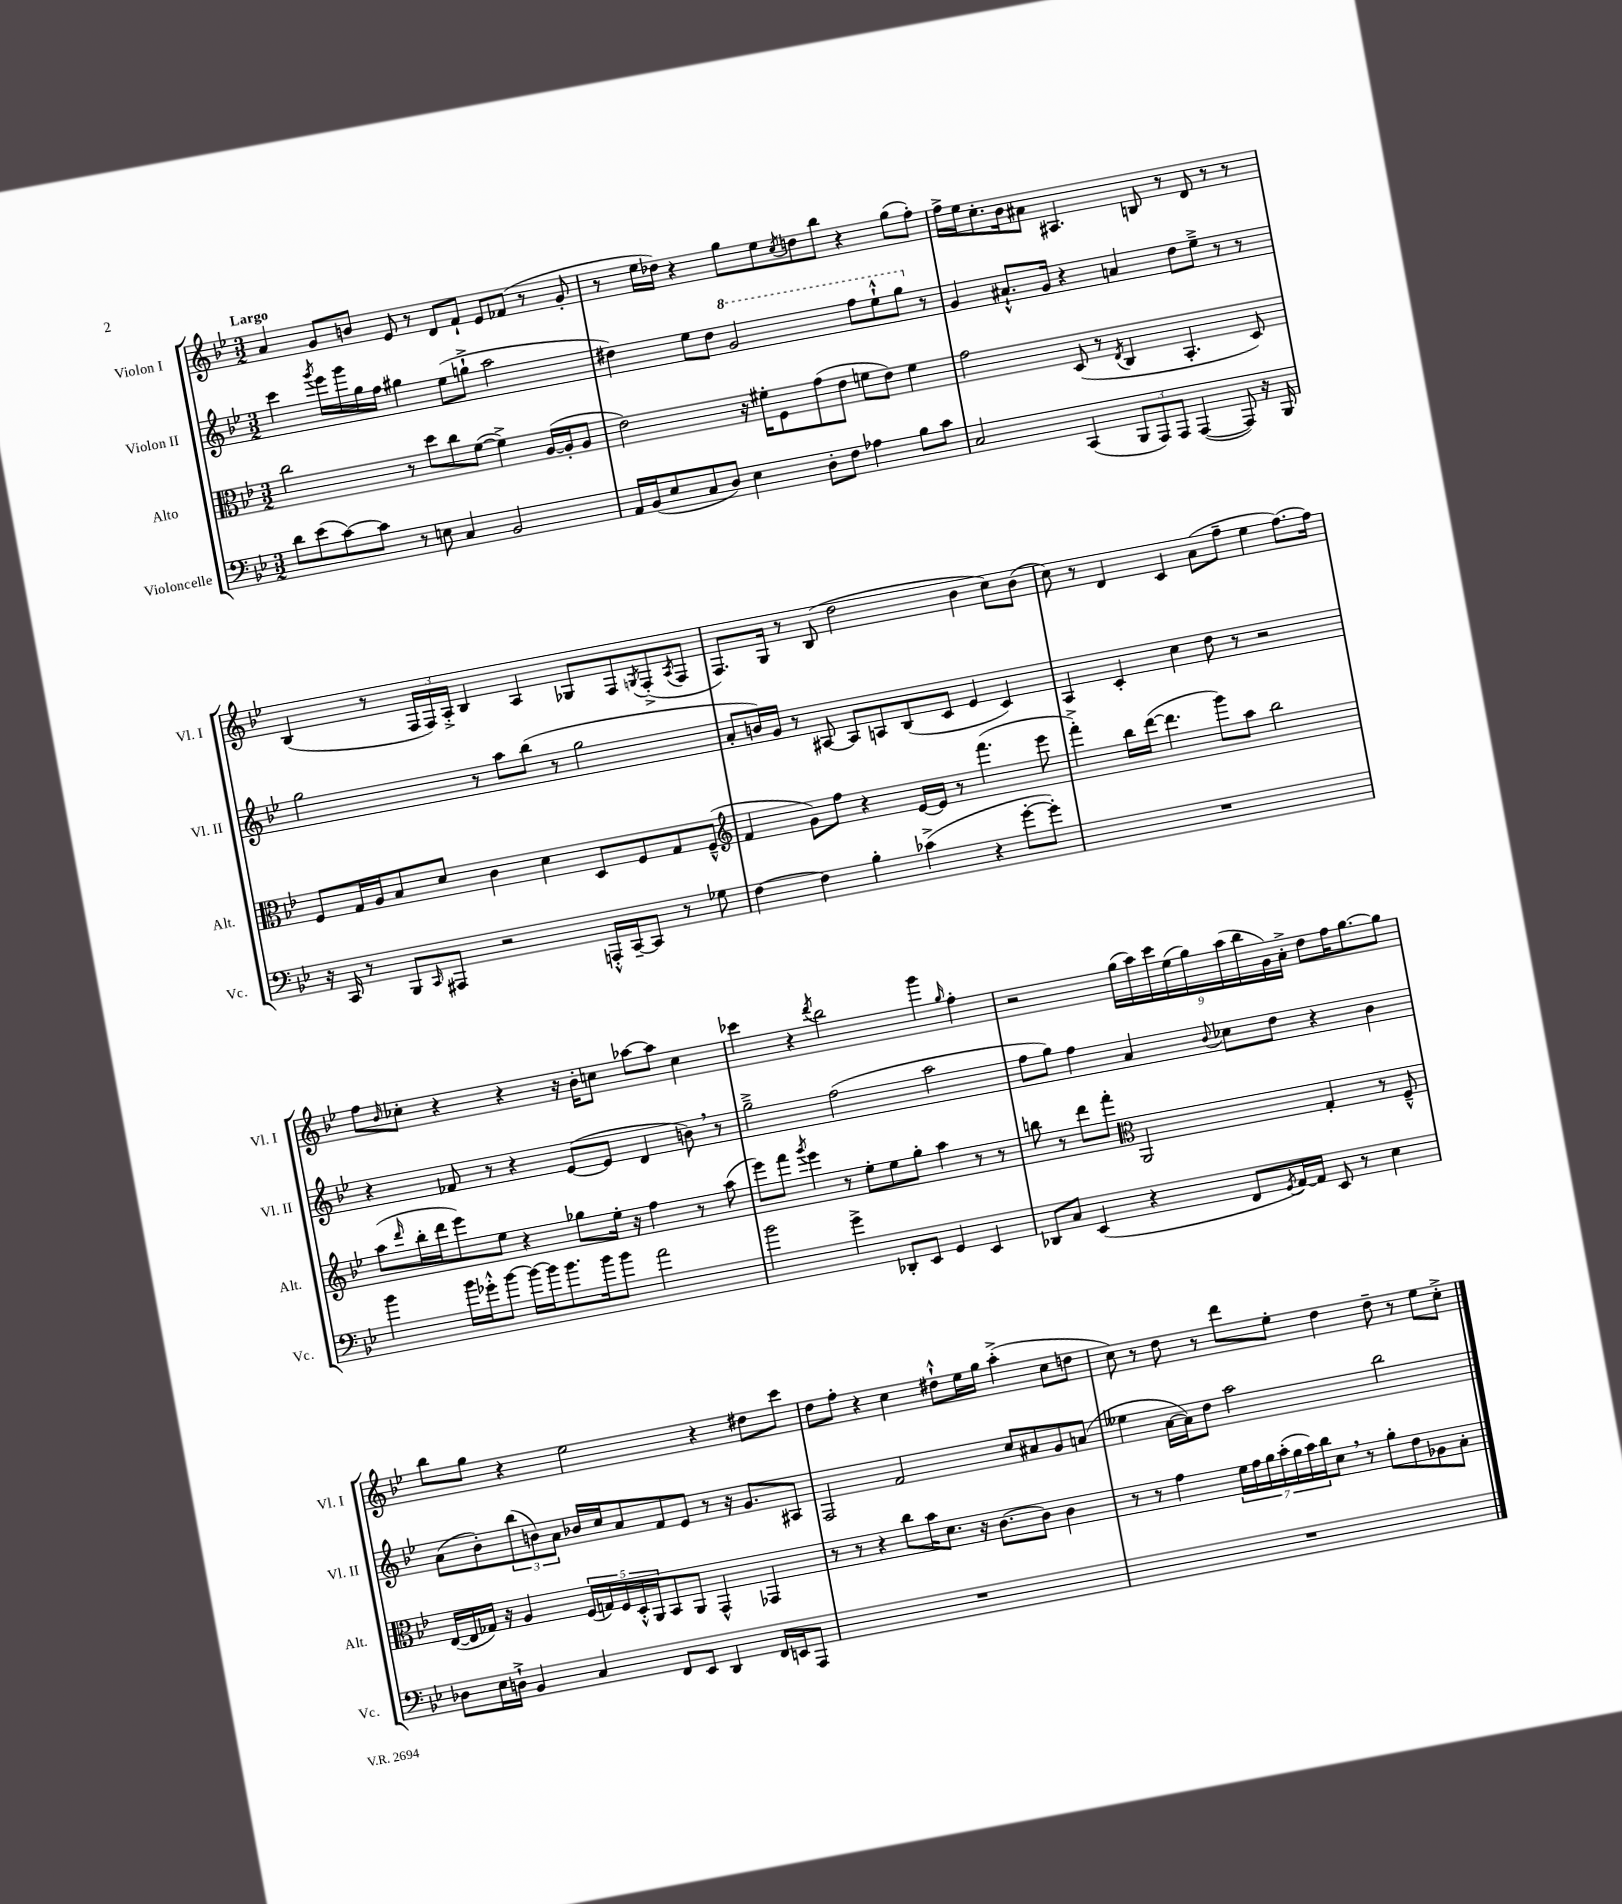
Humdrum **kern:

**kern	**kern	**kern	**kern
*staff4	*staff3	*staff2	*staff1
*clefF4	*clefC3	*clefG2	*clefG2
*k[b-e-]	*k[b-e-]	*k[b-e-]	*k[b-e-]
*M3/2	*M3/2	*M3/2	*M3/2
8d	2cc	4ccc	4a
(8e-	.	.	.
.	.	8qggg	.
[8c)	.	16eee-	8g
.	.	16ggg	.
8c]	.	16gg	8b
.	.	16ff	.
8r	8r	4gg#	8e-
8E	8dd	.	8r
4C	8cc	(8ee-	8d
.	([8f	8gg`^	8f`
2BB-	4f^])	2aa	8e-
.	.	.	(8f-
.	([16A	.	8r
.	16A']	.	.
.	8A	.	8g'
=	=	=	=
16AA	2e-)	4dd#)	8r
(16BB-	.	.	.
8E-	.	.	16ee-
.	.	.	16dd-)
8C	.	8ee-	4r
8D)	.	8dd#	.
4E-	16r	2gg	8gg
.	16f#'	.	.
.	8F	.	8ee-
.	.	.	8qcc
8D'	(8g	.	8dd
8F	8e-	.	8bb-
4A-	8f	8fff	4r
.	8e-)	8eee-`^^	.
8B-	4f	8ggg	(8gg
8c	.	8r	8ff')
=	=	=	=
2C	2g	4g	16ff^
.	.	.	16ee-
.	.	.	8.cc'
.	.	8.a#`^^	.
.	.	.	16b-
.	.	.	8a#
.	.	16g	.
(4CC	(8D	4r	4.A#
.	8r	.	.
.	8qE-	.	.
12BBB-	4C	4a	.
12AAA)	.	.	.
.	.	.	8B
12AAA	.	.	.
([4AAA	4.BB-'	8dd	8r
.	.	8ee-~^	8d
8AAA])	.	8r	8r
16r	8D)	8r	8r
16BBB-	.	.	.
=	=	=	=
16r	8F	2gg	(4B-
16CC	.	.	.
8r	16G	.	.
.	16A	.	.
8BBB-	8B-	.	8r
16qqCC	.	.	.
8AAA#	8d	.	24F
.	.	.	24F)
.	.	.	24A'^
2r	4c	8r	4B-
.	.	8aa	.
.	4d	(8bb-	4A
.	.	8r	.
16AAA'^^	8D	2gg	8G-
[16CC~	.	.	.
8CC]	8F	.	8F
.	.	.	8qG
8r	8G	.	(8F'^
.	.	.	8qA
8G-	(8F~^^	.	8F
=	=	=	=
*	*clefG2	*	*
[4F	4f	8a'	8.F)
.	.	16b)	.
.	.	16g	16G
4F]	8g)	8r	8r
.	8ff	[8A#	(8B-
4B-'	4r	8A#]	2dd
.	.	8A	.
(4c-^	[16e-	(8B-	.
.	16e-]	.	.
.	8r	8c	.
4r	(4.fff	4e-	4b-
[8g'	.	4c)	8cc)
8g'])	8eee-	.	(8b-
=	=	=	=
1.r	4fff'^)	4A	8cc)
.	.	.	8r
.	16bb-	4c'	4d
.	([16ddd	.	.
.	4.ddd]	.	.
.	.	4cc	4c
.	8ggg)	8dd	(8a
.	8aa	8r	8ff~
.	2bb-	2r	4ee-
.	.	.	[8.ff)
.	.	.	16ff]
=	=	=	=
4b-	(8aa	4r	8ff
.	16qqddd	.	16qqb-
.	16bb-'	.	8cc-'
.	16ddd	.	.
16b-	8eee-)	8f-	4r
16g-'^^	.	.	.
[8b-	8ee-	8r	.
16b-_	4r	4r	4r
16b-]	.	.	.
8.b-	.	.	.
.	8gg-	([8e-	16r
16b-	.	.	16b-'
8b-	16ee-'	8e-]	8cc
.	16r	.	.
2a	4ff	4d	[8aa-
.	.	.	8aa-]
.	8r	8b)	4cc
.	(8aa	8r	.
=	=	=	=
2b-	8eee-)	2gg~^	4ccc-
.	8fff	.	.
.	8qggg	.	.
.	4eee-	.	4r
.	.	.	8qddd
4g^	8r	(2ff	2bb-
.	8ee-'	.	.
8DD-'	8ee-	.	.
8EE-	8gg'	.	.
4GG	4aa	2aa	4ggg
.	.	.	16qqgg
4EE-	8r	.	4ff'
.	8r	.	.
=	=	=	=
8DD-	8bb	8ff	2r
8C	8r	8gg)	.
(4EE-	8ddd	4ff	.
.	8fff'	.	.
*	*clefC3	*	*
4r	2AA	4a	(18gg
.	.	.	18aa)
.	.	.	18ccc
.	.	.	(18ee-
.	.	.	18gg)
.	.	8qqb-	.
8FF	.	8cc-	.
.	.	.	(18aa
.	.	.	18bb-
8qGG	.	.	.
[16AA)	.	8dd	.
.	.	.	18g)
16AA]	.	.	.
.	.	.	18a'^
8EE-	4G'	4r	8dd
8r	.	.	16ff
.	.	.	[8.gg
4E-	8r	4b-	.
.	8F~^^	.	8gg]
=	=	=	=
8D-	([16E-	(8a	8bb-
.	16E-]	.	.
16E-	16G-)	8b-')	8gg
16D`^	16r	.	.
4BB-	4A	(12bb-	4r
.	.	12b)	.
.	.	12a	.
4C	(20F	16b-	2ee-
.	20G)	.	.
.	.	16cc	.
.	20F	.	.
.	.	8a	.
.	20D'^^	.	.
.	20AA	.	.
8FF	8BB-	8f	.
8EE-	8AA	8e-	.
4DD	4GG^^	8r	4r
.	.	16r	.
.	.	8.g	.
16FF	4GG-	.	8dd#
16EE	.	.	.
8AAA	.	8A#	8ccc
=	=	=	=
1.r	8r	2F	8dd
.	8r	.	8ff'
.	4r	.	4r
.	8cc	2f	4cc
.	16b-	.	.
.	8.d	.	.
.	.	.	8dd#`^^
.	16r	.	16ee-
.	[8.c	.	16gg
.	.	8cc	(4aa'^
.	8c]	8a#	.
.	4c	8g	8cc
.	.	(8a	8dd
=	=	=	=
1.r	8r	4ee--	8cc)
.	8r	.	8r
.	4g	[16a	8dd
.	.	16a])	.
.	.	8dd	8r
.	28f	2aa	8ddd
.	28g	.	.
.	28a	.	.
.	(28b-'	.	.
.	.	.	8ee-'
.	28a	.	.
.	28b-)	.	.
.	28cc	.	.
.	8d	.	4dd
.	8r	.	.
.	8a'	2bb-	8dd~
.	8e-	.	8r
.	8A-	.	8ee-
.	8B-'	.	8cc'^
==	==	==	==
*-	*-	*-	*-
